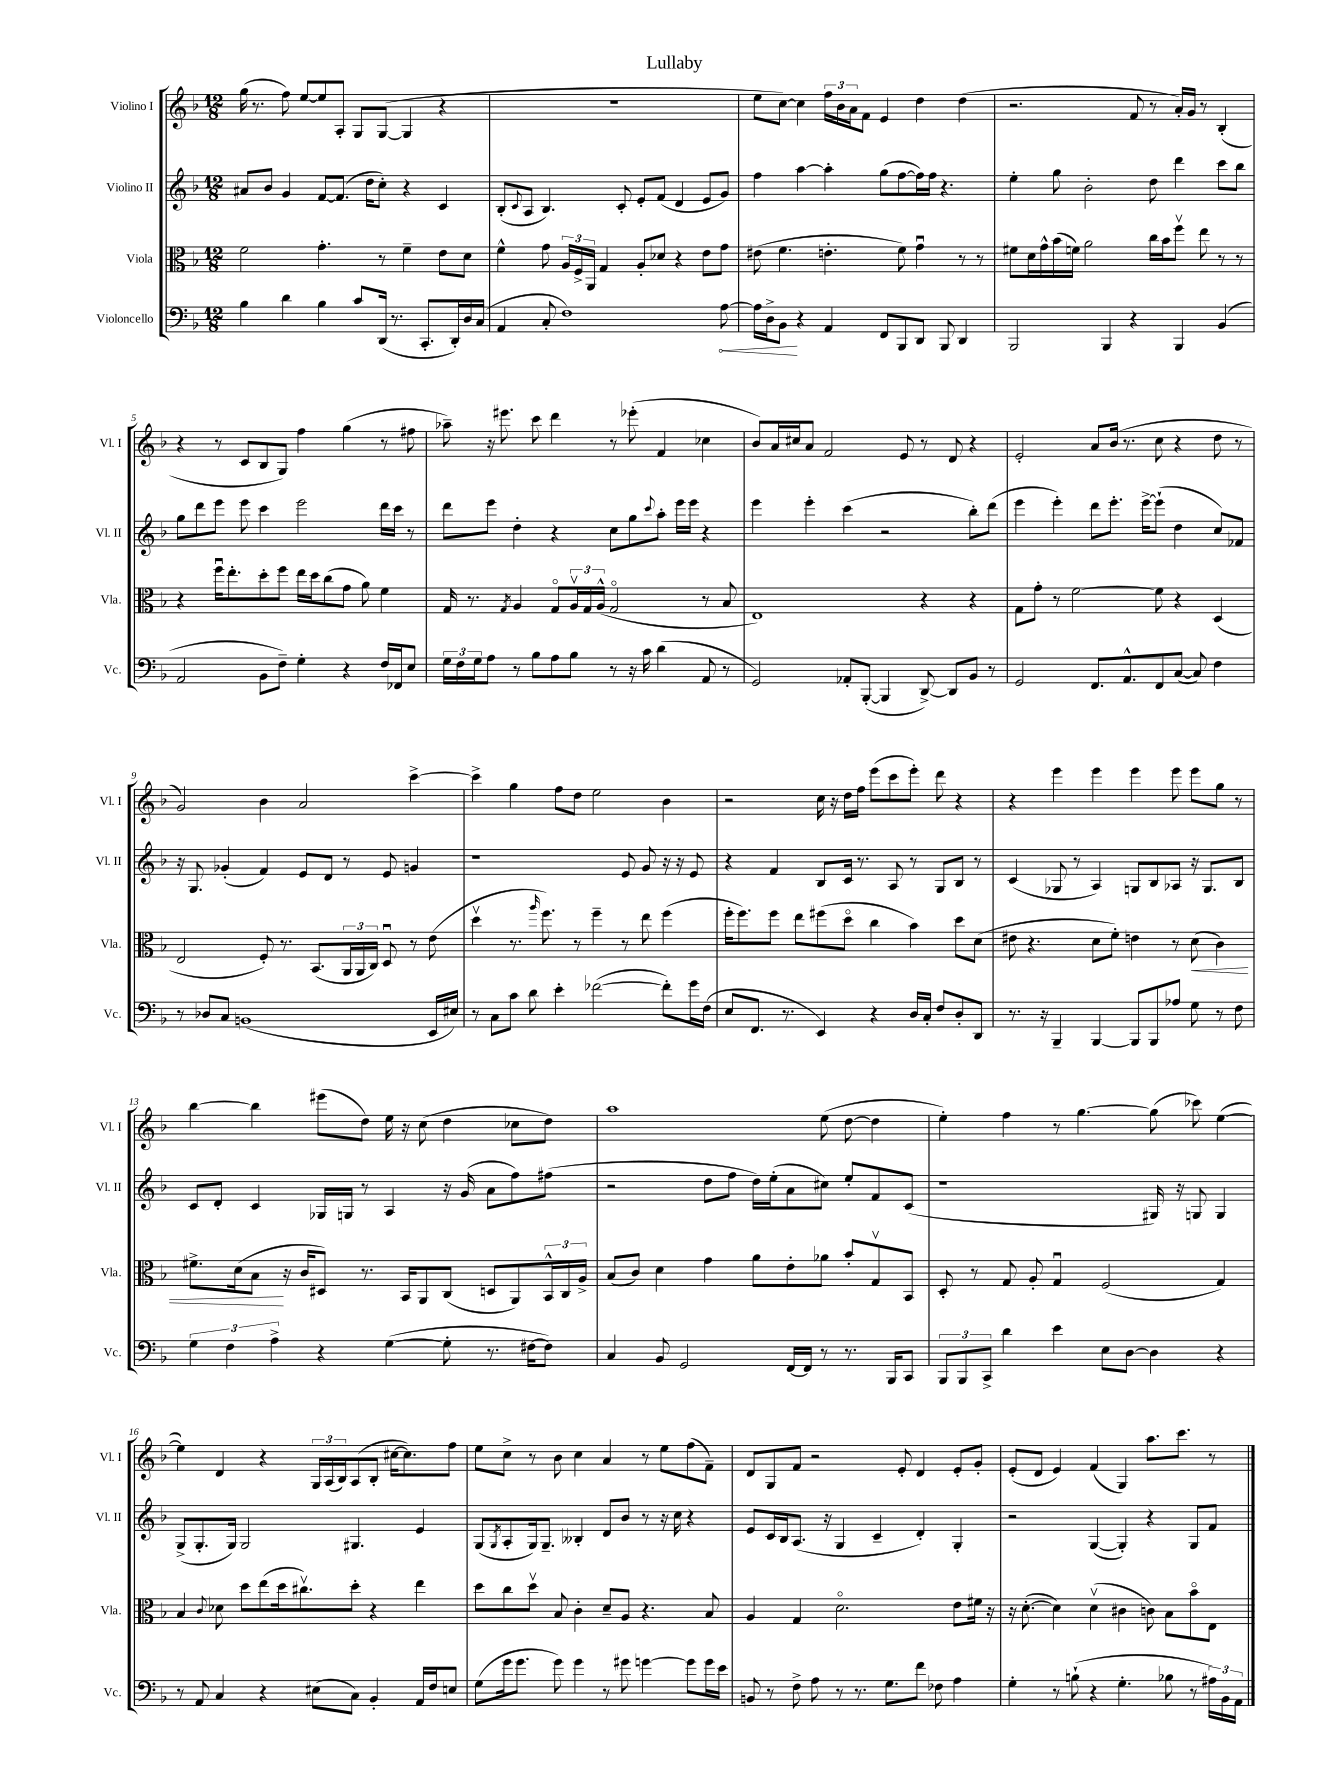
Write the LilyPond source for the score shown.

\header { title = "Lullaby" }
<<
\new StaffGroup <<
\new Staff = "s0" \with { instrumentName = "Violino I" shortInstrumentName = "Vl. I" } {
    \clef treble \key f \major \numericTimeSignature \time 12/8
    g''16( r8. f''8) e''8~ e''8 a8-. g8 g8~( g4 r4 |
    R1. |
    e''8 c''8~) c''4 \tuplet 3/2 { f''16 bes'16 a'16 } f'8 e'4 d''4 d''4( |
    r2. f'8 r8 a'16-.) g'16 r8 bes4-.( |
    r4 r8 c'8 bes8 g8) f''4 g''4( r8 fis''8 |
    aes''8--) r16 eis'''8. c'''8 d'''4 r8 ees'''8-.( f'4 ces''4 |
    bes'8) a'16 cis''16 a'8 f'2 e'8 r8 d'8 r4 |
    e'2-. a'8 bes'16( r8. c''8 r4 d''8 r8 |
    g'2) bes'4 a'2 c'''4~-> |
    c'''4-> g''4 f''8 d''8 e''2 bes'4 |
    r2 c''16 r16 d''16 f''16 e'''8( c'''8 e'''8-.) d'''8 r4 |
    r4 e'''4 e'''4 e'''4 e'''8 e'''8 g''8 r8 |
    bes''4~ bes''4 eis'''8( d''8) e''16 r16 c''8( d''4 ces''8 d''8) |
    a''1 e''8( d''8~ d''4 |
    e''4-.) f''4 r8 g''4.~ g''8( ces'''8) e''4~( |
    e''4) d'4 r4 \tuplet 3/2 { g16 a16( bes16) } a8( bes8-. cis''16~ cis''8.) f''8 |
    e''8 c''8-> r8 bes'8 c''4 a'4 r8 e''8 f''8( f'8--) |
    d'8 g8 f'8 r2 e'8-. d'4 e'8-. g'8-. |
    e'8-.( d'8 e'4) f'4( g4) a''8. c'''8. r8 \bar "|." |
}
\new Staff = "s1" \with { instrumentName = "Violino II" shortInstrumentName = "Vl. II" } {
    \clef treble \key f \major \numericTimeSignature \time 12/8
    ais'8 bes'8 g'4 f'8~ f'8.( d''16 c''8-.) r4 c'4 |
    bes8-.( \appoggiatura { c'8 } a8 bes4.) c'8-. e'8-. f'8( d'4 e'8 g'8) |
    f''4 a''4~ a''4-. g''8( f''8~ f''16) f''16 r4. |
    e''4-. g''8 bes'2-. d''8 d'''4 c'''8 bes''8 |
    g''8 d'''8 e'''8 e'''8 c'''4 e'''2 d'''16 c'''16 r8 |
    d'''8 e'''8 d''4-. r4 c''8 g''8 \appoggiatura { c'''8 } a''8-. e'''16 e'''16 r4 |
    e'''4 e'''4-. c'''4( r2 bes''8-.) d'''8( |
    e'''4 e'''4-.) d'''8 e'''8.-. e'''16~-> e'''8-!( d''4 c''8) fes'8 |
    r16 g8. ges'4-.( f'4) e'8 d'8 r8 e'8 g'4 |
    r1 e'8 g'8 r16 r16 e'8 |
    r4 f'4 bes8 c'16 r8. a8 r8 g8 bes8 r8 |
    c'4( ges8 r8 a4) g8 bes8 aes8 r16 g8. bes8 |
    c'8 d'8-. c'4 ges16 g16 r8 a4 r16 g'16( a'8 f''8) fis''8( |
    r2 d''8 f''8 d''16) e''16-.( a'8 cis''8) e''8-. f'8 c'8( |
    r1 gis16) r16 g8 g4 |
    g8->( g8.-. g16) g2 gis4. e'4 |
    g8( \acciaccatura { g8 } a8-. g16) g8.-- beses4-. d'8 bes'8 r8 r16 c''16 r4 |
    e'8 c'16 bes16 a8.( r16 g4 c'4-- d'4-.) g4-. |
    r2 g4~( g4-.) r4 g8 f'8 \bar "|." |
}
\new Staff = "s2" \with { instrumentName = "Viola" shortInstrumentName = "Vla." } {
    \clef alto \key f \major \numericTimeSignature \time 12/8
    f'2 g'4.-. r8 f'4-- e'8 d'8 |
    f'4-^ g'8 \tuplet 3/2 { a16 f16-> a,16 } g4 a8-. des'8 r4 e'8 g'8 |
    eis'8( f'4. e'4.-. f'8) g'4\downbow r8 r8 |
    fis'8 d'16 g'16-^ bes'16( f'16) a'2 c''16 bes'16 f''8\upbow e''8 r8 r8 |
    r4 f''16\downbow e''8.-. d''8-. f''8 e''16 d''16 c''8( g'8 a'8) f'4 |
    g16 r8. \acciaccatura { g8 } a4 g8\flageolet \tuplet 3/2 { a16\upbow g16 a16-^( } g2\flageolet r8 bes8 |
    e1) r4 r4 |
    g8 g'8-. r8 f'2~ f'8 r4 d4( |
    e2 f8-.) r8. bes,8.( \tuplet 3/2 { a,16 a,16 c16) } d8\downbow r8 e'8( |
    d''4\upbow r8. \grace { a''16 } f''8.) r8 f''4-- r8 e''8 f''4( |
    f''16-. f''8.) f''8 e''8 fis''8( d''8\flageolet c''4 bes'4) d''8 d'8( |
    eis'8 r4. d'8 f'8-.) e'4 r8 d'8\<( c'4) |
    fis'8.-> d'16( bes8\! r16 c'16 dis8) r8. bes,16 a,8 c8( d8 a,8) \tuplet 3/2 { bes,16-^ c16 a16-> } |
    bes8( c'8) d'4 g'4 a'8 e'8-. aes'8 bes'8-. g8\upbow bes,8 |
    d8-. r8 g8 a8-. g4\downbow f2( g4) |
    bes4 \appoggiatura { c'8 } des'8 d''8 e''8( d''16 cis''8.\upbow) d''8-. r4 e''4 |
    d''8 c''8 d''8\upbow bes8 c'4-. d'8-- a8 r4. bes8 |
    a4 g4 d'2.\flageolet e'8 fis'16 r16 |
    r16 d'8.~-.( d'4) d'4\upbow( cis'4 c'8) bes8 bes'8\flageolet e8 \bar "|." |
}
\new Staff = "s3" \with { instrumentName = "Violoncello" shortInstrumentName = "Vc." } {
    \clef bass \key f \major \numericTimeSignature \time 12/8
    bes4 d'4 bes4 c'8 d,16( r8. c,8.-. d,16-.) d16 c16( |
    a,4 c8-. f1) \once \override Hairpin.circled-tip = ##t a8~\< |
    a16 d16-> bes,8\! r4 a,4 f,8 bes,,8 d,8 bes,,8 d,4 |
    bes,,2 bes,,4 r4 bes,,4 bes,4( |
    a,2 bes,8 f8--) g4-. r4 f16 fes,16 e8 |
    \tuplet 3/2 { g16 f16 g16 } a8 r8 bes8 a8 bes8 r8 r16 c'16 d'4( a,8 r8 |
    g,2) aes,8-. bes,,8~-.( bes,,4 d,8~->) d,8 bes,8 r8 |
    g,2 f,8. a,8.-^ f,8 c8~( c8) f4 |
    r8 des8 c8 b,1( e,16 eis16) |
    r8 c8 c'8 d'8 e'4-. fes'2~( fes'8-.) g'16 f16( |
    e8 f,8. r8. e,4) r4 d16 c16-. f8 d8-. d,8 |
    r8. r16 bes,,4-- bes,,4~ bes,,8 bes,,8 aes8 g8 r8 f8 |
    \tuplet 3/2 { g4 f4 a4-> } r4 g4~( g8-. r8. fis16~ fis8) |
    c4 bes,8 g,2 f,16~ f,16 r8 r8. bes,,16 c,8 |
    \tuplet 3/2 { bes,,8 bes,,8 c,8-> } d'4 e'4 e8 d8~ d4 r4 |
    r8 a,8 c4 r4 eis8( c8) bes,4-. a,16 f16 e8 |
    g8( g'16 g'8. g'8) g'4 r8 gis'8 g'4~ g'8 g'16 e'16 |
    b,8 r8 f8-> a8 r8 r8. g8. f'8 fes8 a4 |
    g4-. r8 b8-!( r4 g4.-. bes8 r8 \tuplet 3/2 { ais16) bes,16 a,16 } \bar "|." |
}
>>
>>
